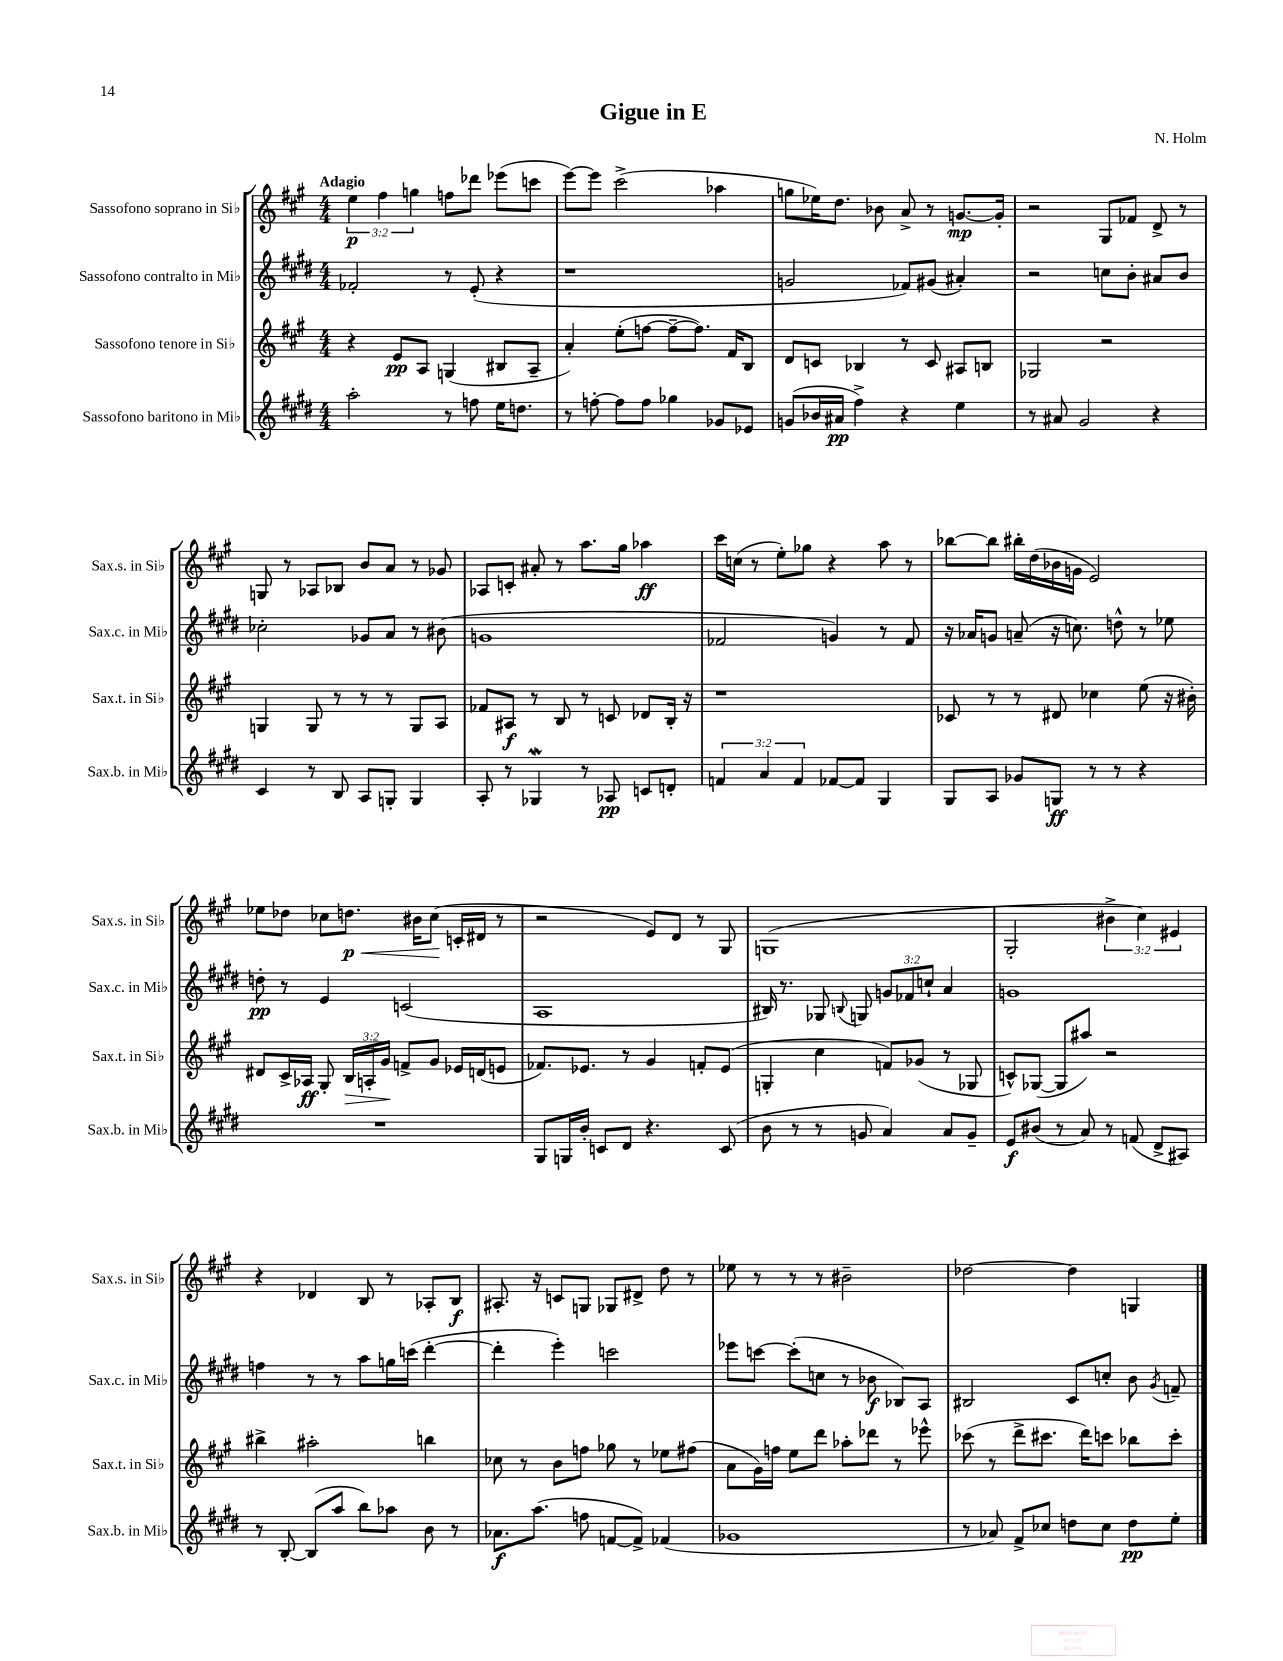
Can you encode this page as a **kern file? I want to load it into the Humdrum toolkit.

**kern	**kern	**kern	**kern
*staff4	*staff3	*staff2	*staff1
*clefG2	*clefG2	*clefG2	*clefG2
*k[f#c#g#d#]	*k[f#c#g#]	*k[f#c#g#d#]	*k[f#c#g#]
*M4/4	*M4/4	*M4/4	*M4/4
2aa'	4r	2f-'	6ee
.	.	.	6ff#
.	8e	.	.
.	.	.	6gg
.	8A	.	.
8r	(4G	8r	8ff
8ff	.	(8e'	8ddd-
16ee	8B#	4r	(8eee-
8.dd	.	.	.
.	8A~	.	8ccc
=	=	=	=
8r	4a')	1r	[8eee)
[8ff'	.	.	8eee]
8ff]	(8ee'	.	(2ccc#^
8ff	[8ff	.	.
4gg-	8ff~_	.	.
.	8.ff])	.	.
8g-	.	.	4aa-
.	16f#	.	.
8e-	8B	.	.
=	=	=	=
(8g	8d	2g	8gg
16b-	8c	.	16ee-)
16a#	.	.	8.dd
4ff#^)	4B-	.	.
.	.	.	8b-
4r	8r	8f-)	8a^
.	8c	(8g#	8r
4ee	8A#	4a#')	[8.g
.	8B	.	.
.	.	.	16g']
=	=	=	=
8r	2G-	2r	2r
8a#	.	.	.
2g#	.	.	.
.	2r	8cc	8G#
.	.	8b'	8f-
4r	.	8a#	8d^
.	.	8b	8r
=	=	=	=
4c#	4G	2cc-'	8G
.	.	.	8r
8r	8G	.	8A-
8B	8r	.	8B-
8A	8r	8g-	8b
8G'	8r	8a	8a
4G	8G	8r	8r
.	8A	(8b#	8g-
=	=	=	=
8A'	8f-	1g	8A-
8r	8A#	.	8c'
4G-	8r	.	8a#'
.	8B	.	8r
8r	8r	.	8.aa
8A-	8c	.	.
.	.	.	16gg#
8c	8d-	.	4aa-
8d'	16B'	.	.
.	16r	.	.
=	=	=	=
6f	1r	2f-	16ccc#
.	.	.	(16cc
.	.	.	8r
6a	.	.	.
.	.	.	8ee')
6f	.	.	.
.	.	.	8gg-
[8f-	.	4g)	4r
8f-]	.	.	.
4G#	.	8r	8aa
.	.	8f-	8r
=	=	=	=
8G#	8c-	16r	[8bb-
.	.	16a-	.
8A	8r	8g	8bb-]
8g-	8r	(8a~	16bb#'
.	.	.	(16dd
8G	8d#	16r	16b-
.	.	8.cc)	16g
8r	4cc-	.	2e)
8r	.	8dd^^	.
4r	(8ee	8r	.
.	16r	8ee-	.
.	16b#')	.	.
=	=	=	=
1r	8d#	8dd'	8ee-
.	16c#^	8r	8dd-
.	16A-	.	.
.	8G#'	4e	8cc-
.	24B	.	8.dd
.	24A'	.	.
.	24g#	.	.
.	8f^	(2c	.
.	.	.	16b#
.	8g#	.	(8cc-
.	16e-	.	16c'
.	(16d	.	16d#
.	8e	.	8r
=	=	=	=
8G#	8.f-)	1A	2r
16G	.	.	.
16b'	8.e-	.	.
8c	.	.	.
8d#	8r	.	.
4.r	4g#	.	8e)
.	.	.	8d
.	8f'	.	8r
(8c	(8e-	.	8G#
=	=	=	=
8b	4G'	16B#)	(1G
.	.	8.r	.
8r	.	.	.
8r	4cc#	8G-	.
.	.	8qqB	.
8g	.	8G	.
4a)	8f)	12g	.
.	.	12f-	.
.	(8g-	.	.
.	.	12cc`	.
8a	8r	4a	.
8g~	8G-	.	.
=	=	=	=
8e	8c^^)	1g	2G#'
(8b#	([8G-	.	.
8r	8G-]	.	.
8a)	8aa#)	.	.
8r	2r	.	6b#^
(8f	.	.	.
.	.	.	6cc#)
8d#^	.	.	.
.	.	.	6e#
8A#)	.	.	.
=	=	=	=
8r	4bb#^	4ff	4r
[8B'	.	.	.
(8B]	2aa#'	8r	4d-
8aa	.	8r	.
8bb)	.	8aa	8B
8aa-	.	16gg	8r
.	.	(16ccc	.
8b	4bb	[4ddd#'	8A-'
8r	.	.	8B
=	=	=	=
8.a-	8cc-	4ddd#']	8.A#'
.	8r	.	.
(8.aa	.	.	16r
.	8b	4eee')	8c
8ff	8ff	.	8G
[8f	8gg-	2ccc	8G-
8f^])	8r	.	8d#^
(4f-	8ee-	.	8dd
.	(8ff#	.	8r
=	=	=	=
1g-	8a	8eee-	8ee-
.	16g#)	[8ccc	8r
.	16ff	.	.
.	8ee	(8ccc']	8r
.	8ddd	8cc	8r
.	8aa-'	8r	2b#~
.	8ddd-	8b-	.
.	8r	8B-)	.
.	8eee-^^	8A	.
=	=	=	=
8r	(8ccc-	2B#	[2dd-
8a-)	8r	.	.
8f#^	8ddd^	.	.
8cc-	8.ccc#	.	.
8dd	.	8c#	4dd-]
.	16ddd)	.	.
8cc-	8ccc	8cc'	.
8dd	8bb-	8b	4G
.	.	8qg#	.
8ee'	8ccc'	8f~	.
==	==	==	==
*-	*-	*-	*-
